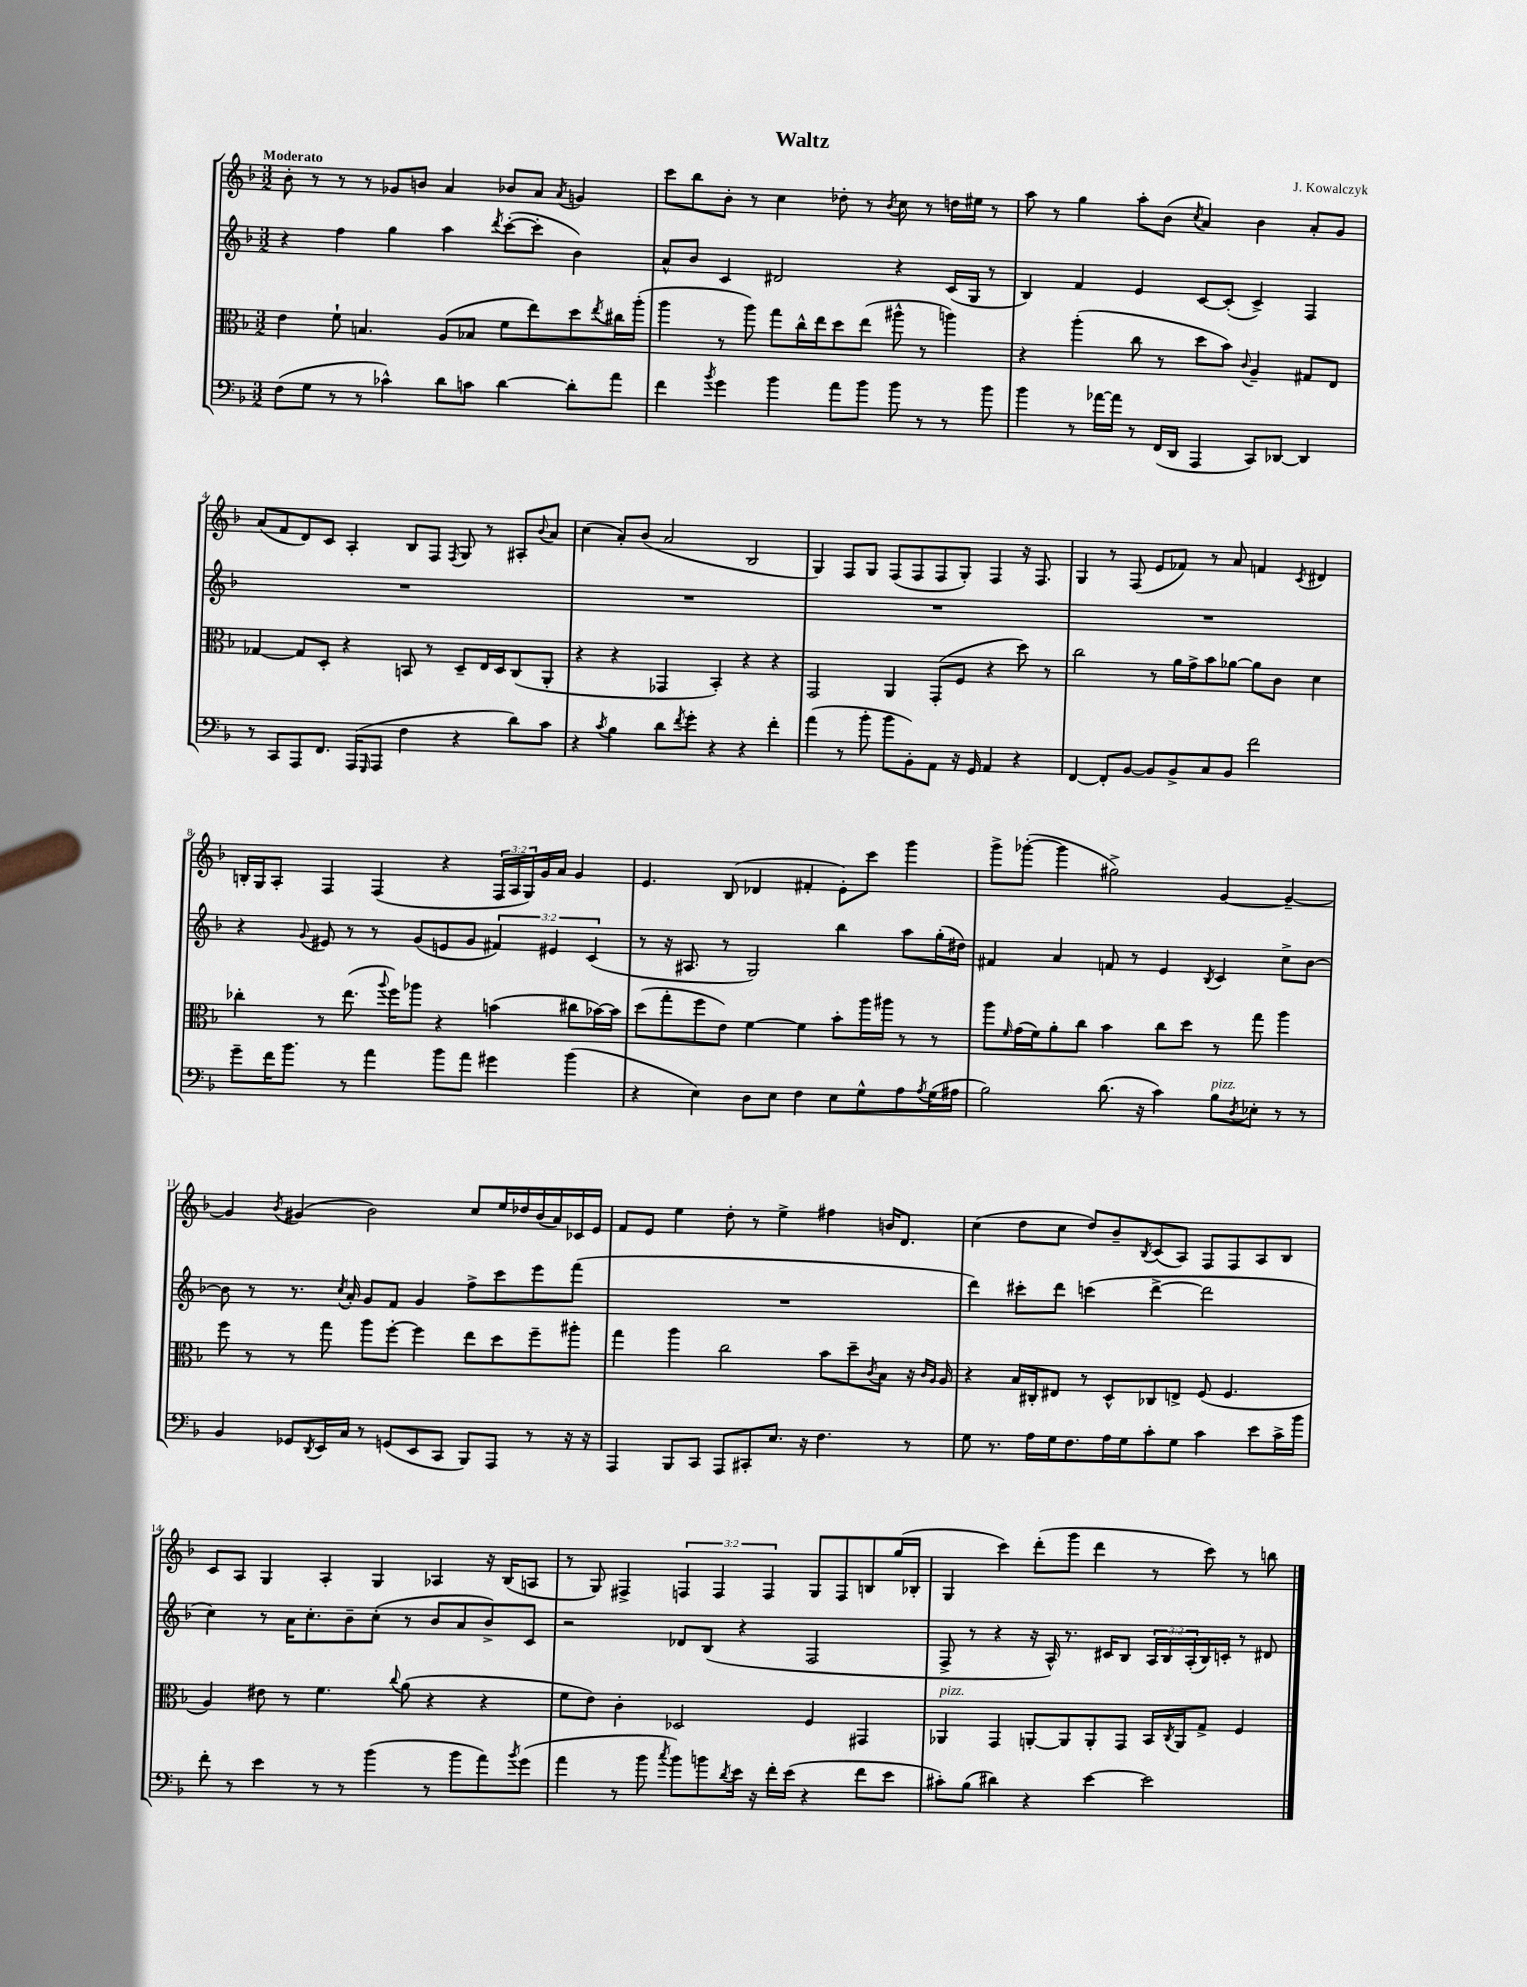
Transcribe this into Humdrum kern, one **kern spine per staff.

**kern	**kern	**kern	**kern
*part4	*part3	*part2	*part1
*staff4	*staff3	*staff2	*staff1
*clefF4	*clefC3	*clefG2	*clefG2
*k[b-]	*k[b-]	*k[b-]	*k[b-]
*M3/2	*M3/2	*M3/2	*M3/2
=1	=1	=1	=1
!	!	!	!LO:TX:a:B:t=Moderato
(8F\L	4e\	4r	8b-'\
8G\J	.	.	8r
8r	8f`\	4ff\	8r
8r	4.Bn/	.	8r
4c-X^^\)	.	4gg\	8g-X/L
.	.	.	8bn/J
8d\L	(8A/L	4aa\	4a/
8cn\J	8B-X/J	.	.
.	.	8qddd/	.
[4d\	8f\L	([8ccc'\L	8b-X/L
.	8ee\)	8ccc'\J]	8a/J
.	.	.	8qa/
8d'\L]	8dd\	4b-\)	4gn/
.	8qee/	.	.
8a\J	16cc#X\L	.	.
.	(16aa'\JJ	.	.
=2	=2	=2	=2
4f\	4aa\	8a^^/L	8ccc\L
.	.	8b-/J	8bb-\
8qb-/	.	.	.
4g\	8r	4c/	8b-'\J
.	8aa\)	.	8r
4b-\	8gg\L	2d#X/	4cc\
.	16cc^^\L	.	.
.	16ee\J	.	.
8a\L	8dd\	.	8dd-X'\
8b-\J	(8ee\J	.	8r
.	.	.	8qb-/
8b-\	8aa#X^^\	4r	8cc\
8r	8r	.	8r
8r	4aan\)	(16c/LL	16ddn\LL
.	.	16G/JJ	16ee#X\JJ
8b-\	.	8r	8r
=3	=3	=3	=3
4b-\	4r	4B-/)	8aa\
.	.	.	8r
8r	(4aa'\	4f/	4gg\
[16a-X\LL	.	.	.
16a-\JJ]	.	.	.
8r	8cc\	4e/	8aa'\L
(16FF/LL	8r	.	(8b-\J
16DD/JJ	.	.	.
.	.	.	8qcc/
4AAA/	8dd\L	[8c/L	4a/)
.	8b-\J)	(8c'/J]	.
.	8qqc/	.	.
8CC/L)	4A~/	4c^/)	4b-\
[8DD-X/J	.	.	.
4DD-/]	8G#X/L	4F/	8a'/L
.	8E/J	.	8g/J
!!LO:LB:g=z
=4	=4	=4	=4
8r	[4G-X/	1.r	(8a/L
8CC/L	.	.	8f/
8AAA/	8G-/L]	.	8d/)
8.FF/J	8D'/J	.	8c/J
.	4r	.	4A'/
(16AAA/KL	.	.	.
16qqGGG/	.	.	.
8AAA/J	.	.	.
4F\	8BBn/	.	8B-/L
.	8r	.	8F/J
.	.	.	8qF/
4r	8D~/L	.	8G/
.	16E/L	.	8r
.	16D/J	.	.
8d\L)	(8C/	.	8A#X'/L
.	.	.	8qqb-/
8c\J	8AA'/J	.	8a/J
=5	=5	=5	=5
4r	4r	1.r	(4cc\
8qc/	.	.	.
4B-\	4r	.	8a'/L)
.	.	.	(8b-/J
8d\L	4GG-X/	.	2a/
8qf/	.	.	.
8g'\J	.	.	.
4r	4BB-'/)	.	.
4r	4r	.	2B-/
4f'\	4r	.	.
=6	=6	=6	=6
(4a\	2GG/	1.r	4G/)
8r	.	.	8F/L
8b-'\	.	.	8G/J
8b-\L	4AA/	.	(8F/L
8BB-'\)	.	.	8F/
8AA\J	(8GG'/L	.	8F/
16r	8F/J	.	8G'/J)
16GG/	.	.	.
4AA/	4r	.	4F/
4r	8dd\)	.	16r
.	.	.	8.F/
.	8r	.	.
=7	=7	=7	=7
[4FF/	2cc\	1.r	4G/
8FF'/L]	.	.	8r
[8BB-/J	.	.	(8F/
8BB-/L]	8r	.	8e/L
8BB-^/	16a\LL	.	8f-X/J)
.	16g^\J	.	.
8C/	8b-\	.	8r
8BB-/J	[8a-X\J	.	8a/
2f\	8a-\L]	.	4fn/
.	8c\J	.	.
.	.	.	8qc/
.	4d\	.	4d#X/
!!LO:LB:g=z
=8	=8	=8	=8
8g~\L	4cc-X'\	4r	16Bn'/LL
.	.	.	16G/J
16f\K	.	.	8A'/J
8.b-\J	.	.	.
.	.	8qqg/	.
.	8r	8e#X/	4F/
8r	(8.ee\	8r	.
4a\	.	8r	(4F/
.	8qqaa/	.	.
.	16ff\KL)	.	.
.	8aa-X\J	(8g/L	.
8b-\L	4r	8en/	4r
8a\J	.	8g/J	.
4g#X\	(4bn\	6f#X/)	24F/LL
.	.	.	24A/
.	.	.	24G/)
.	.	.	16g/
.	.	6e#X/	.
.	.	.	16a/JJ
(4b-\	8cc#X\L	.	4g/
.	.	(6c/	.
.	[16b-X\L)	.	.
.	16b-\JJ]	.	.
=9	=9	=9	=9
4r	(8dd\L	8r	4.e/
.	8gg'\	16r	.
.	.	8.A#X/	.
4E\)	8ff\	.	.
.	8e\J)	8r	(8B-/
8D\L	[4f\	2G/)	4d-X/
8E\J	.	.	.
4F\	4f\]	.	4f#X'/
8E\L	8b-'\L	4bb-\	8e'\L)
8G^^\	16aa\L	.	8ccc\J
.	16aa#X\JJ	.	.
8A\	8r	8aa\L	4ggg\
8qA/	.	.	.
(16G\L	8r	(16gg'\L	.
16A#X\JJ	.	16dd#X\JJ)	.
=10	=10	=10	=10
2B-\)	8aa\L	4f#X/	8ggg^\L
.	16qqf/	.	.
.	(16g\L	.	([8ggg-X'\J
.	16f\J)	.	.
.	8a'\	4a/	4ggg-\]
.	8cc\J	.	.
(8.d\	4b-\	8fn/	2gg#X^\)
.	.	8r	.
16r	.	.	.
4c\)	8cc\L	4e/	.
.	8dd\J	.	.
.	.	8qB-/	.
!LO:TX:a:i:t=pizz.	!	!	!
8B-\L	8r	4c/	[4g/
8qD/	.	.	.
8E-X'\J	8gg\	.	.
8r	4aa\	8cc^\L	4g~/_
8r	.	[8b-\J	.
!!LO:LB:g=z
=11	=11	=11	=11
4BB-/	8ff\	8b-\]	4g/]
.	8r	8r	.
.	.	.	8qb-/
8GG-X/L	8r	8.r	(4g#X/
8qDD/	.	.	.
16EE/L	8gg\	.	.
.	.	8qcc/	.
16C/JJ	.	16a'/	.
8r	8aa\L	8g/L	2b-\)
(8GGn/L	[8ff'\J	8f/J	.
8EE/	4ff\]	4g/	.
8CC/J	.	.	.
8BBB-/L)	8ee\L	8ff^\L	8cc/L
8AAA/J	8dd\	8ccc\	16ee/L
.	.	.	16dd-X/
8r	8ff~\	8eee\	(16b-/
.	.	.	16a/)
16r	8aa#X'\J	(8fff\J	16c-X/
16r	.	.	16e/JJ
=12	=12	=12	=12
4AAA/	4gg\	1.r	8f/L
.	.	.	8e/J
8BBB-/L	4aa\	.	4ee\
8CC/J	.	.	.
8AAA/L	2cc\	.	8dd'\
8CC#X'/	.	.	8r
8.E/J	.	.	4ee^\
16r	.	.	.
4.F\	8b-\L	.	4ff#X\
.	8dd~\	.	.
.	8qc/	.	.
.	8B-\J	.	16bn/KL
.	.	.	8.d/J
8r	16r	.	.
.	16qqc/LL	.	.
.	16qqA/JJ	.	.
.	16A/	.	.
=13	=13	=13	=13
8G\	4r	4ddd\)	(4cc\
8.r	.	.	.
.	16B-/LL	8ccc#X'\L	8dd\L
16A\LL	16C#X'/J	.	.
16G\J	8E#X/J	8ddd\J	8cc\J
8.F\	.	.	.
.	8r	(4cccn\	8dd/L)
16A\L	8D^^/L	.	8b-~/
16G\J	.	.	.
.	.	.	8qB-/
8c'\	8C-X/	[4ddd^\	(8c/
8G\J	8En^/J	.	8A/J)
4c\	(8F/	2ddd\]	8F/L
.	4.F/	.	8F/
8e\L	.	.	8A/
16c^\L	.	.	8B-/J
16b-\JJ	.	.	.
!!LO:LB:g=z
=14	=14	=14	=14
8f'\	4A/)	4cc\)	8c/L
8r	.	.	8A/J
4e\	8e#X\	8r	4G/
.	8r	16a\KL	.
.	.	8.cc'\	.
8r	4.f\	.	4A'/
8r	.	8b-~\	.
(4b-\	.	(8cc'\J	4G/
.	8qqcc/	.	.
.	(8a\	8r	.
8r	4r	8b-/L	4A-X/
8b-\L	.	8a/	.
8a\)	4r	8b-^/)	16r
.	.	.	(16B-/KL
8qb-/	.	.	.
(8g\J	.	8c/J	8An/J
=15	=15	=15	=15
4a\	8f\L	2r	8r
.	8e\J)	.	8G/)
8r	4c'\	.	4F#X^/
8b-\	.	.	.
8qcc/	.	.	.
8b-\L)	2D-X/	8d-X/L	6Fn/
8bn\	.	(8B-/J	.
.	.	.	6F/
8qd/	.	.	.
16e\Jk	.	4r	.
16r	.	.	.
.	.	.	6F/
16f'\LL	.	.	.
(16e\JJ	.	.	.
4r	4F/	2F/	8G/L
.	.	.	8F/
8f\L	4GG#X/	.	8Bn/
8e\J	.	.	(16gg/L
.	.	.	16B-X'/JJ
=16	=16	=16	=16
!	!LO:TX:a:i:t=pizz.	!	!
8c#X'\L)	4AA-X/	8F^/	4G/
(8B-\J	.	8r	.
4d#X\)	4GG/	4r	4ccc\)
4r	[8AAn'/L	16r	(8ddd'\L
.	.	16A^^/)	.
.	8AA/]	8.r	8ggg\J
[4e\	8AA'/	.	4ddd\
.	.	16c#X/KL	.
.	8GG/J	8B-/J	.
2e\]	16BB-/LL	24A/LL	8r
.	.	24B-/	.
.	8qC/	.	.
.	16AA/J	.	.
.	.	(24A'/	.
.	8G^/J	16B-/)	8ccc\)
.	.	16cn'/JJ	.
.	4F/	8r	8r
.	.	8d#X/	8bbn\
==	==	==	==
*-	*-	*-	*-
